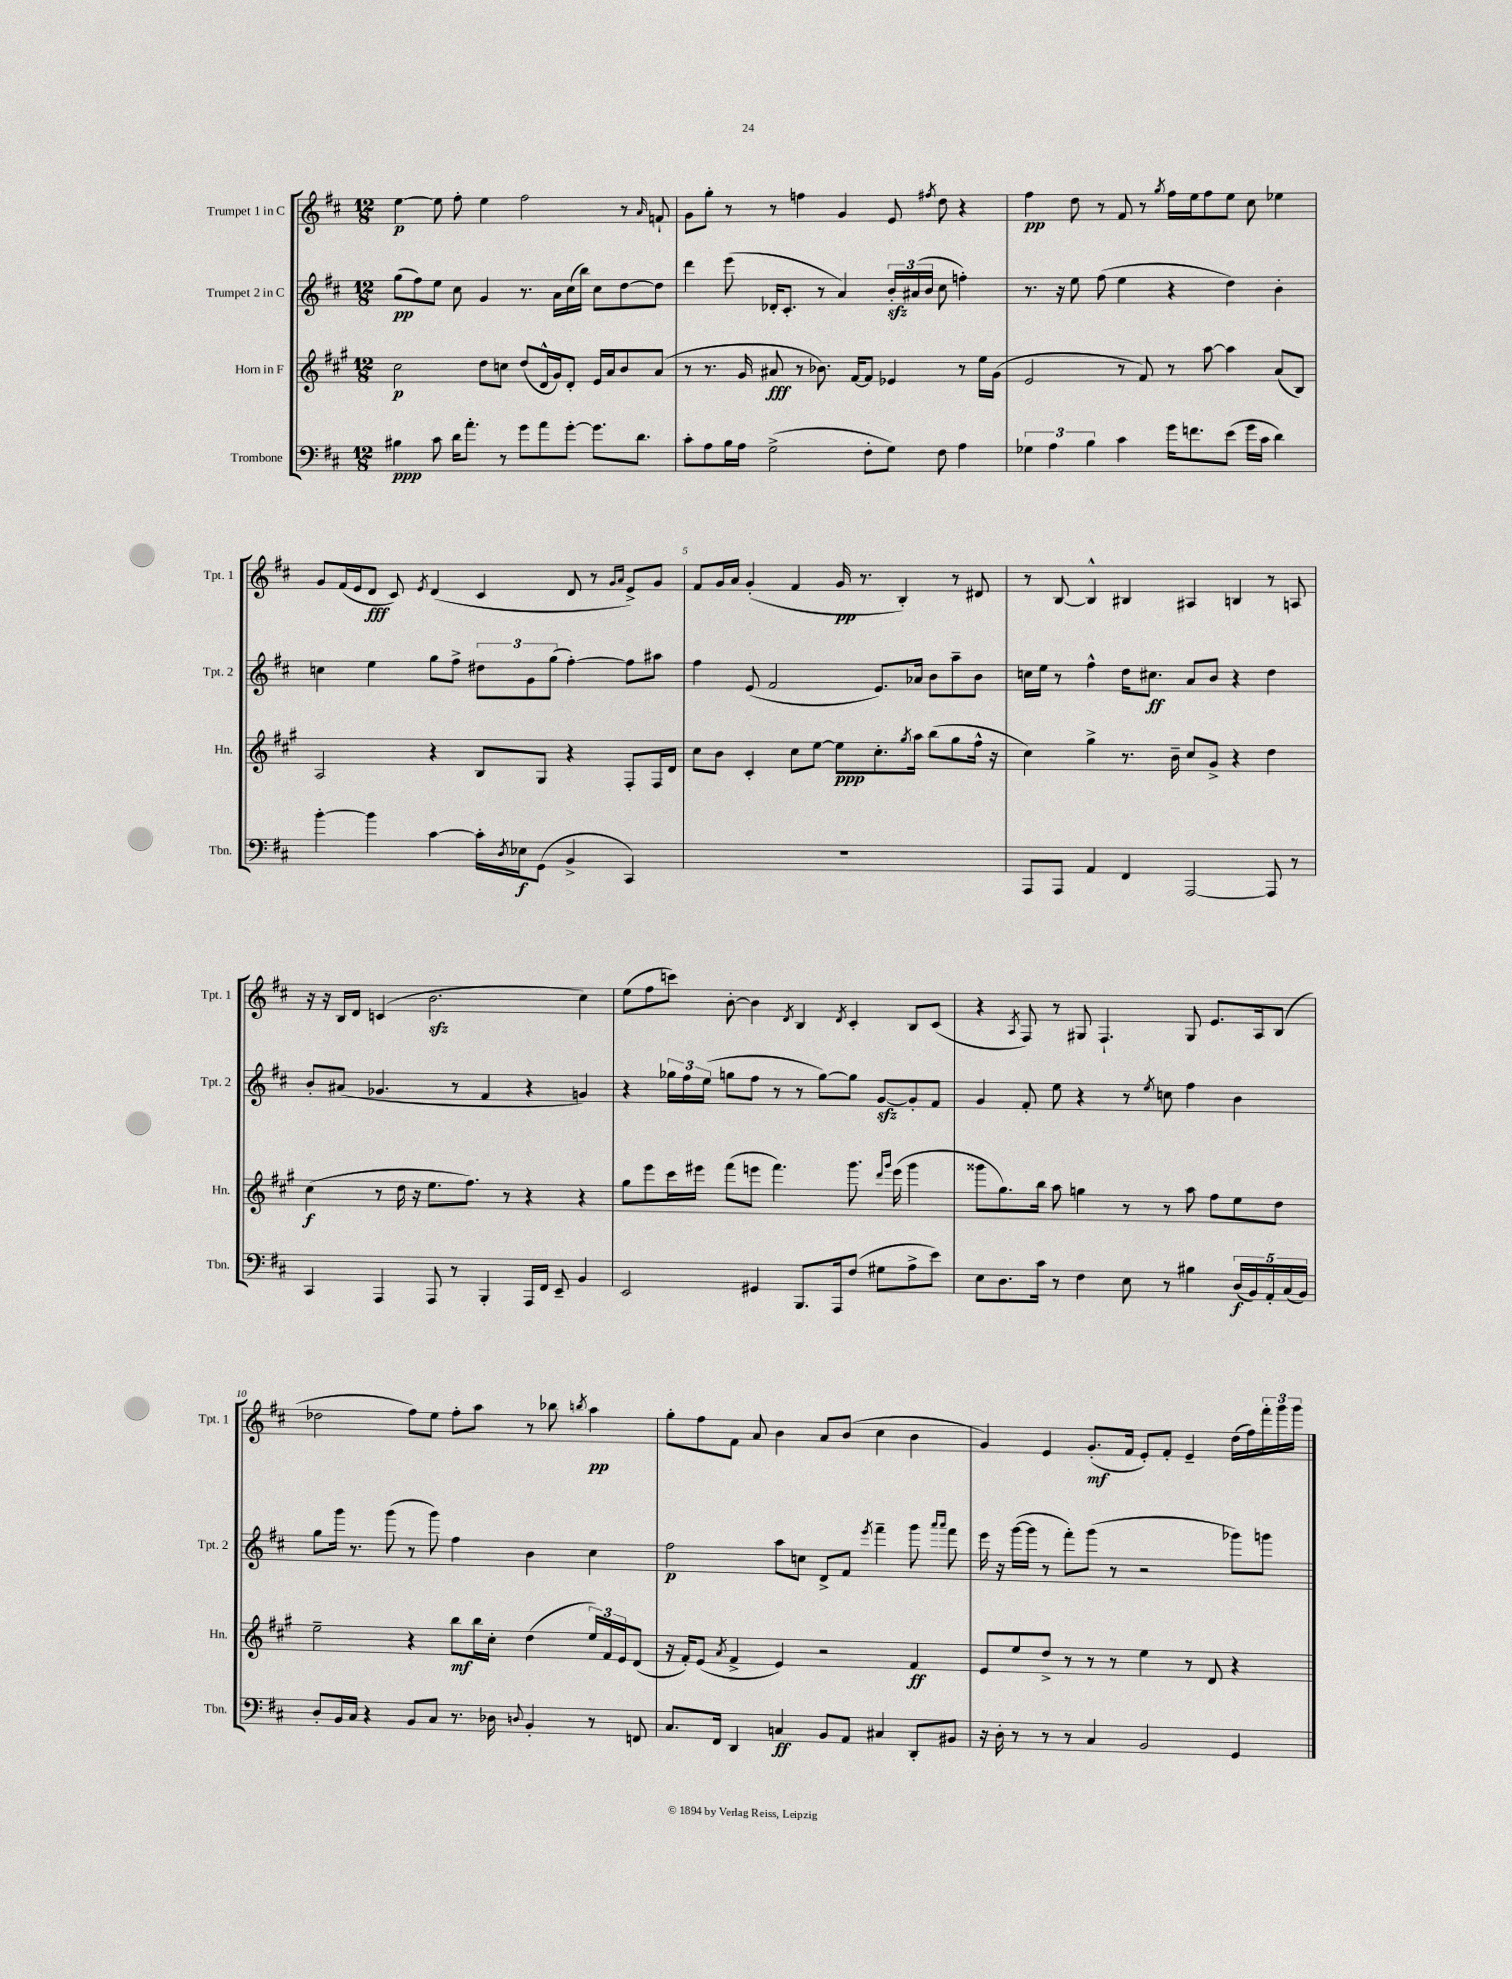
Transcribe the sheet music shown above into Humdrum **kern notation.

**kern	**kern	**kern	**kern
*staff4	*staff3	*staff2	*staff1
*clefF4	*clefG2	*clefG2	*clefG2
*k[f#c#]	*k[f#c#g#]	*k[f#c#]	*k[f#c#]
*M12/8	*M12/8	*M12/8	*M12/8
4B#\	2cc#\	(8gg\L	[4ee\
.	.	8ff#\)	.
8c#\	.	8ee\J	8ee\]
16d\LK	.	8cc#\	8ff#'\
8.a'\J	.	.	.
.	8dd\L	4g/	4ee\
8r	8cc\J	.	.
8g\L	(8dd/L	8.r	2ff#\
8a\	16d^^/L	.	.
.	16g#/J)	16a\LL	.
[8g'\J	8d'/J	(16cc#\	.
.	.	16bb\JJ)	.
8.g\]L	16e/LL	8cc#\L	.
.	16a/J	.	.
.	8b/	[8dd\	8r
8.d\J	.	.	.
.	.	.	16qqa/
.	(8a/J	8dd\]J	8f`/
=	=	=	=
8c#'\L	8r	4ddd\	8g\L
8A\	8.r	.	8gg'\J
16B\L	.	(8eee\	8r
16A\JJ	16g#/	.	.
(2G^\	8a#/	16d-'/LK	8r
.	.	8.c#'/J	.
.	8r	.	4ff\
.	8.b-\)	8r	.
.	.	4a/)	4g/
.	[16f#/LK	.	.
8F#'\L	8f#/]J	.	.
8G\J)	4e-/	24b'/LL	8e/
.	.	(24a#/	.
.	.	24b/JJ	.
.	.	.	8qff#/
8F#\	.	8cc#\	8dd\
4A\	8r	4ff'\)	4r
.	16ee\LL	.	.
.	(16g#\JJ	.	.
=	=	=	=
6G-\	2e/	8.r	4ff#\
6A\	.	.	.
.	.	16r	.
.	.	8ee\	8dd\
6B\	.	.	.
.	.	(8ff#\	8r
4c#\	8r	4ee\	8f#/
.	8f#/)	.	8r
.	.	.	8qgg/
16g\LK	8r	4r	16ff#\LL
8.f\	.	.	16ee\J
.	[8aa\	.	8ff#\
(8e\J	4aa\]	4dd\)	8ee\J
16g\LL	.	.	8cc#\
16c#\JJ	.	.	.
4d\)	(8a/L	4b'\	4ee-\
.	8B/J)	.	.
=	=	=	=
[4b'\	2A/	4cc\	8g/L
.	.	.	(16f#/L
.	.	.	16e/J
4b\]	.	4ee\	8d/J
.	.	.	8c#/)
.	.	.	8qe/
[4c#\	4r	8gg\L	(4d/
.	.	8ff#^\J	.
16c#'\]LL	8B/L	12dd#\L	4c#/
8qD/	.	.	.
16E-\J	.	.	.
.	.	12g\	.
(8GG\J	8G#/J	.	.
.	.	(12gg\J	.
4BB^/	4r	[4ff#'\)	8d/
.	.	.	8r
.	.	.	16qqg/LL
.	.	.	16qqa/JJ
4CC#/)	8F#'/L	8ff#\]L	8e^/L)
.	16F#/L	8aa#\J	8g/J
.	16d/JJ	.	.
=	=	=	=
1.r	8cc#\L	4ff#\	8f#/L
.	8b\J	.	16g/L
.	.	.	16a/JJ
.	4c#'/	(8e/	(4g'/
.	.	2f#/	.
.	8cc#\L	.	4f#/
.	[8ee\J	.	.
.	8ee\]L	.	16g/
.	.	.	8.r
.	8.cc#'\	8.e/L)	.
.	.	.	4B'/)
.	8qgg#/	.	.
.	16aa\Jk	16a-/Jk	.
.	(8bb\L	8b\L	.
.	8gg#\	8aa~\	8r
.	16ff#^^\Jk	8b\J	8d#/
.	16r	.	.
=	=	=	=
8AAA/L	4cc#\)	16cc\LL	8r
.	.	16ee\JJ	.
8AAA/J	.	8r	[8B/
4AA/	4gg#^\	4ff#^^\	4B^^/]
4FF#/	8.r	16dd\LK	4B#/
.	.	8.cc#\J	.
.	16b~\	.	.
[2AAA/	8cc#/L	8a/L	4A#/
.	8g#^/J	8b/J	.
.	4r	4r	4B/
8AAA/]	4dd\	4dd\	8r
8r	.	.	8A/
=	=	=	=
4CC#/	(4cc#\	8b'/L	16r
.	.	.	16r
.	.	(8a#/J	16B/LL
.	.	.	16d/JJ
4AAA/	8r	4.g-/	(4c/
.	16dd\	.	.
.	16r	.	.
8AAA/	8.ee\L	.	2.b\
8r	.	8r	.
.	8.ff#\J)	.	.
4BBB'/	.	4f#/	.
.	8r	.	.
16AAA/LL	4r	4r	.
16FF#/JJ	.	.	.
8EE~/	.	.	.
4BB/	4r	4g/)	4cc#\)
=	=	=	=
2EE/	8gg#\L	4r	(8ee\L
.	8eee\	.	8ff#\
.	16ccc#\L	24gg-\LL	8ccc\J)
.	.	24ff#\	.
.	16eee#\JJ	.	.
.	.	(24ee\JJ	.
.	(8fff#\L	8gg\L	[8b'\
4GG#/	8eee\J	8ff#\J	4b\]
.	4.fff#\)	8r	.
.	.	.	8qd/
8.BBB/L	.	8r	4B/
.	.	[8gg\L)	.
16AAA/k	.	.	.
.	.	.	8qd/
(8F#/J	8.ggg#\	8gg\]J	4c#'/
8G#\L	.	[8g/L	.
.	16qqddd/LL	.	.
.	16qqggg#/JJ	.	.
.	(16eee\	.	.
8A^\	4ggg#\	8g'/]	8B/L
8e\J)	.	8f#/J	(8c#/J
=	=	=	=
8E\L	8ggg##\L	4g/	4r
8.D\	8.gg#\)	.	.
.	.	.	8qA/
.	.	8f#'/	8F#/)
16c#\Jk	16bb\Jk	.	.
8r	8aa\	8ee\	8r
4F#\	4gg\	4r	8G#/
.	.	.	4.F#`/
8E\	8r	8r	.
.	.	8qee/	.
8r	8r	8cc\	.
4B#\	8aa\	4ff#\	8G#/
.	8ff#\L	.	8.e/L
(20D/LL	8ee\	4b\	.
20BB/)	.	.	.
.	.	.	16A/k
20AA'/	.	.	.
.	8dd\J	.	(8B/J
(20C#/	.	.	.
20BB/JJ)	.	.	.
=	=	=	=
8D'/L	2ee~\	8gg\L	2dd-\
16BB/L	.	16ggg\Jk	.
16C#/JJ	.	8.r	.
4r	.	.	.
.	.	(8ggg\	.
8BB/L	4r	8r	8ff#\L)
8C#/J	.	8ggg\)	8ee\J
8.r	8bb\L	4ff#\	8ff#'\L
.	16bb\L	.	8aa\J
16D-\	16cc#'\JJ	.	.
8qqD/	.	.	.
4BB'/	(4dd\	4b\	8r
.	.	.	8bb-\
.	.	.	8qbb/
8r	24ee/LL)	4cc#\	4aa\
.	24f#/	.	.
.	24e/J	.	.
8FF/	(8d/J	.	.
=	=	=	=
8.C#/L	16r	2ff#\	8gg'\L
.	16f#'/LK)	.	.
.	(8e/J	.	8ff#\
16FF#/Jk	.	.	.
.	8qa/	.	.
4DD/	4f#^/	.	8f#\J
.	.	.	8a/
4C/	4e/)	8aa\L	4b\
.	.	8cc\J	.
8BB/L	2r	8d^/L	8a/L
8AA/J	.	8f#/J	(8b/J
.	.	8qeee/	.
4C#/	.	4fff#~\	4cc#\
8DD'/L	4f#/	8ggg\	4b\
.	.	16qqaaa/LL	.
.	.	16qqaaa/JJ	.
8BB#/J	.	8fff#\	.
=	=	=	=
16r	8e/L	16eee\	4g/)
16D'\	.	16r	.
8r	8ee/	([16ggg\LL	.
.	.	16ggg\]JJ	.
8r	8dd^/J	8r	4e/
8r	8r	8fff#'\L)	.
4C#/	8r	(8ggg\J	(8.g'/L
.	8r	8r	.
.	.	.	16f#/Jk
2BB/	4ee\	2r	8e'/L)
.	.	.	8f#'/J
.	8r	.	4e~/
.	8d/	.	.
4GG/	4r	8ggg-\L)	(16dd\LL
.	.	.	16ff#\)
.	.	8ggg\J	24fff#'\
.	.	.	24ggg\
.	.	.	24ggg\JJ
==	==	==	==
*-	*-	*-	*-
